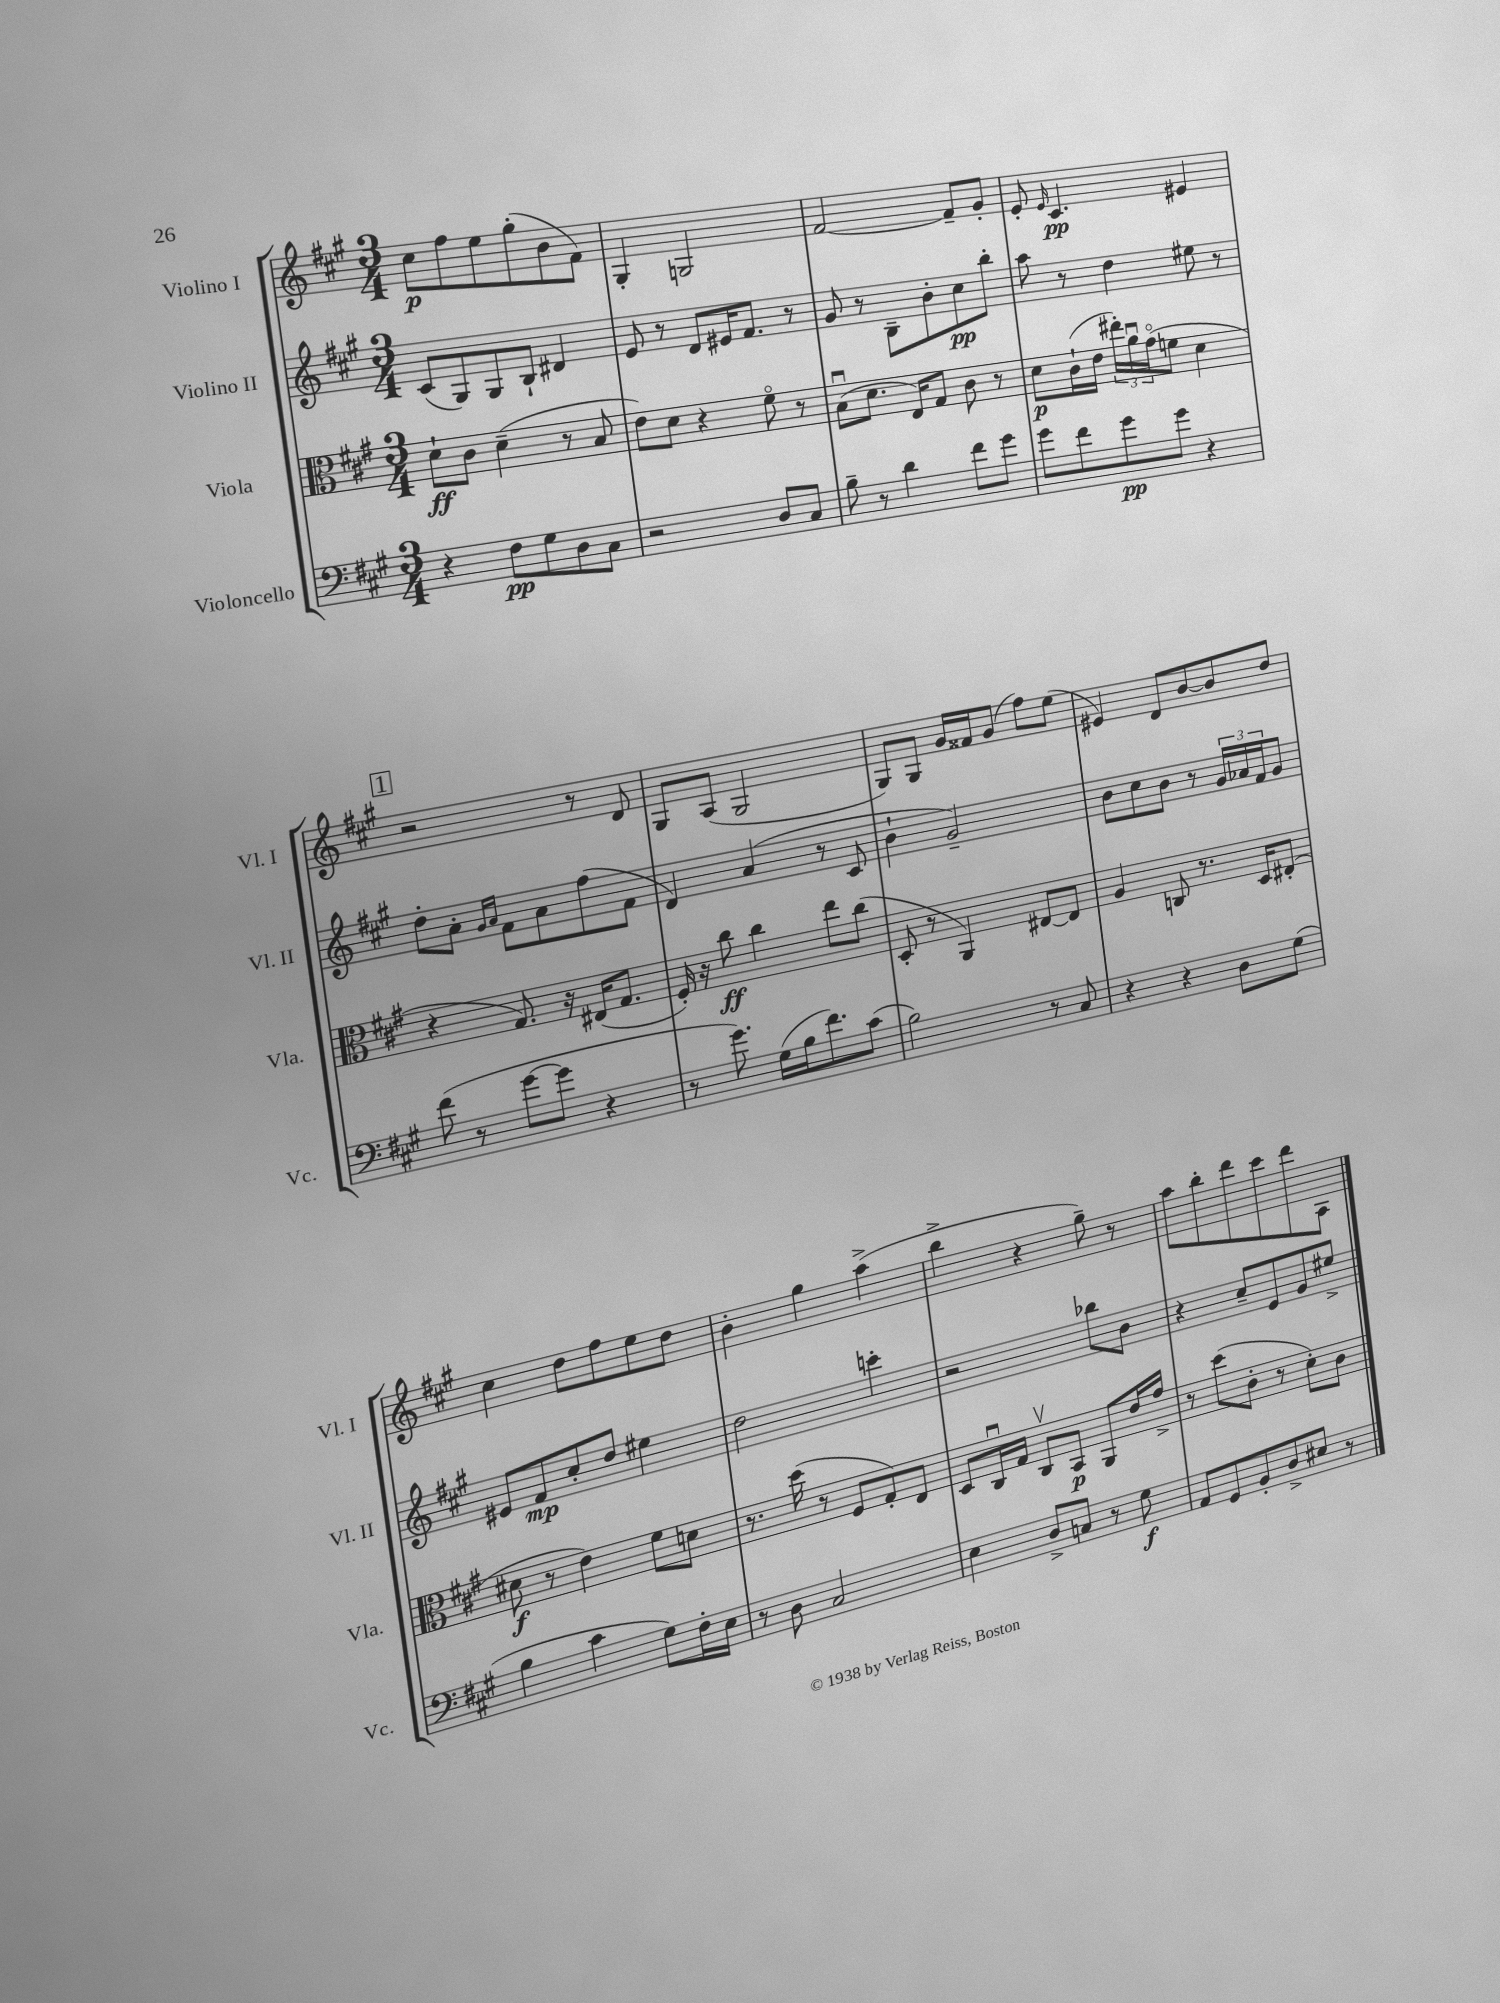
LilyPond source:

<<
\new StaffGroup <<
\new Staff = "s0" \with { instrumentName = "Violino I" shortInstrumentName = "Vl. I" } {
    \clef treble \key a \major \numericTimeSignature \time 3/4
    cis''8\p fis''8 e''8 gis''8-.( b'8 fis'8) |
    gis4-. g2 |
    fis'2~ fis'8-- gis'8-. |
    e'8-. \grace { e'16 } cis'4.\pp eis'4 |
    \mark \markup { \box "1" } r2 r8 d'8 |
    gis8 a8( gis2 |
    gis8) gis8 gis'16 fisis'16 gis'8( fis''8) e''8( |
    eis'4) d'8 b'8~ b'8 d''8 |
    cis''4 d''8 fis''8 e''8 d''8 |
    b'4-. gis''4 a''4->( |
    b''4-> r4 gis''8--) r8 |
    a''8 b''8-. d'''8 cis'''8 d'''8 a8 \bar "|." |
}
\new Staff = "s1" \with { instrumentName = "Violino II" shortInstrumentName = "Vl. II" } {
    \clef treble \key a \major \numericTimeSignature \time 3/4
    cis'8( gis8) gis8 b8-! dis'4 |
    e'8 r8 d'8 eis'16 fis'8. r8 |
    gis'8 r8 b8-- b'8-. cis''8\pp b''8-. |
    a''8 r8 d''4 eis''8 r8 |
    \mark \markup { \box "1" } d''8-. a'8-. \grace { gis'16 a'16 } fis'8 a'8 fis''8( fis'8 |
    d'4) a'4( r8 cis'8 |
    b'4-! gis'2--) |
    b'8 cis''8 b'8 r8 \tuplet 3/2 { gis'16 aes'16 fis'16 } gis'8 |
    eis'8 fis'8\mp cis''8-. d''8 eis''4 |
    d''2 c'''4-. |
    r2 bes''8 b'8 |
    r4 cis''8-- e'8 gis'8 eis''8-> \bar "|." |
}
\new Staff = "s2" \with { instrumentName = "Viola" shortInstrumentName = "Vla." } {
    \clef alto \key a \major \numericTimeSignature \time 3/4
    d'8-!\ff cis'8 d'4--( r8 b8 |
    e'8) d'8 r4 fis'8\flageolet r8 |
    b8\downbow( d'8. e16) gis8 cis'8 r8 |
    d'8\p cis'16-!( e'16 \tuplet 3/2 { eis''16-.) a'16\downbow gis'16\flageolet( } f'8 d'4 |
    \mark \markup { \box "1" } r4 gis8.) r16 eis16( gis8. |
    fis16-.) r16 cis''8\ff cis''4 e''8 cis''8( |
    d8-. r8 a,4) eis8~ eis8 |
    a4 c8 r8. d16 eis8-.( |
    dis'8\f r8 e'4) fis'8 d'8 |
    r8. d''16( r8 fis8 gis8-.) e8 |
    d8 cis16\downbow gis16 cis8\upbow b,8\p a,8 e'16 gis'16-> |
    r8 d''8( cis'8-. r8 d'8-.) cis'8 \bar "|." |
}
\new Staff = "s3" \with { instrumentName = "Violoncello" shortInstrumentName = "Vc." } {
    \clef bass \key a \major \numericTimeSignature \time 3/4
    r4 fis8\pp gis8 d8 cis8 |
    r2 d8 cis8 |
    b8-- r8 d'4 fis'8 gis'8 |
    gis'8 fis'8 gis'8\pp gis'8 r4 |
    \mark \markup { \box "1" } fis'8( r8 gis'8~ gis'8 r4 |
    r8 gis'8.) gis16( b16 fis'8.) cis'8( |
    b2) r8 cis8 |
    r4 r4 d8 gis8( |
    b4 cis'4 gis8) fis16-. e16 |
    r8 d8 cis2 |
    e4 d8-> c8 r8 gis8\f |
    a,8 gis,8 b,8-. d8-> eis8 r8 \bar "|." |
}
>>
>>
\layout { \context { \Score \remove "Bar_number_engraver" } }
